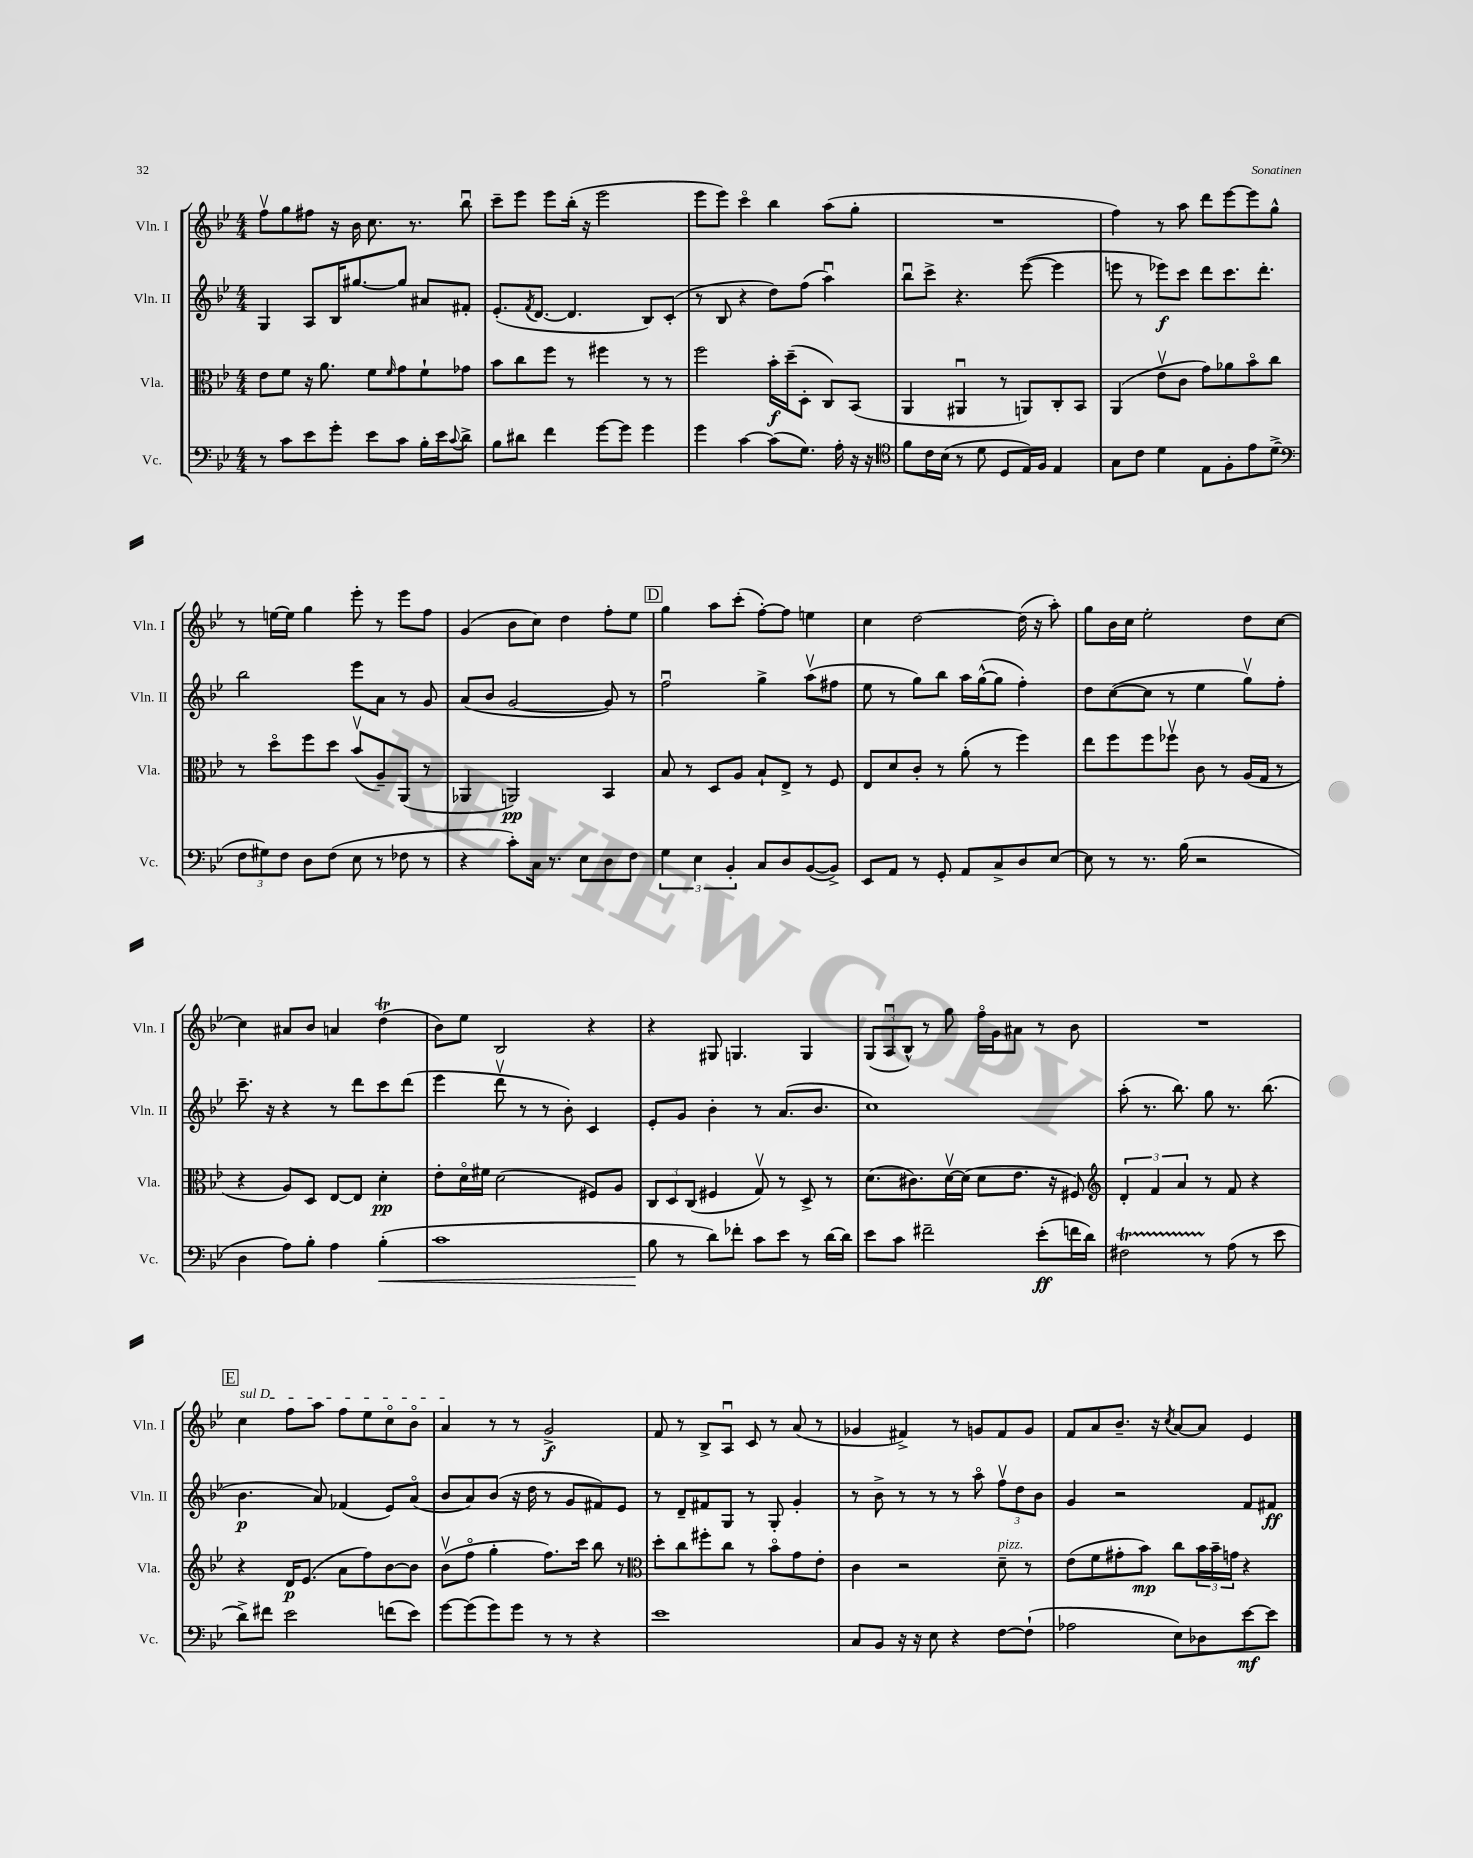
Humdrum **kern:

**kern	**kern	**kern	**kern
*staff4	*staff3	*staff2	*staff1
*clefF4	*clefC3	*clefG2	*clefG2
*k[b-e-]	*k[b-e-]	*k[b-e-]	*k[b-e-]
*M4/4	*M4/4	*M4/4	*M4/4
8r	8e-	4G	8ffv
8c	8f	.	8gg
8e-	16r	8A	8ff#
.	8.a	.	.
8g'	.	16B-	16r
.	.	[8.gg#	16b-
8e-	8f	.	8.cc
.	16qqf	.	.
8c	8g	8gg#]	.
.	.	.	8.r
16B-'	8f`	8a#	.
16e-	.	.	.
8qqc	.	.	.
8d^	8g-	8f#'	8bb-u
=	=	=	=
8B-	8b-	(8.e-'	8ccc~
8d#	8cc	.	8eee-
.	.	8qf	.
.	.	[8.d	.
4f	8ff	.	8eee-
.	8r	4.d]	(16bb-'
.	.	.	16r
[8g	4ff#	.	2eee-
8g]	.	.	.
4g	8r	8B-)	.
.	8r	(8c'	.
=	=	=	=
4g	2ff	8r	8eee-
.	.	8B-	8eee-)
[4c	.	4r	4ccco
(8c]	16b-'	8dd)	4bb-
.	(16dd~	.	.
8.G)	8D'	(8ff	.
.	8C)	4aau)	(8aa
16A'	.	.	.
16r	(8BB-	.	8gg'
16r	.	.	.
=	=	=	=
*clefC4	*	*	*
8f	4AA	8bb-u	1r
16c	.	8ccc^	.
(16B-	.	.	.
8r	4AA#u	4.r	.
8d	.	.	.
8D	8r	.	.
16E-)	8AA)	([8eee-	.
16F	.	.	.
4E-	8C'	4eee-]	.
.	8BB-	.	.
=	=	=	=
8G	(4AA	8eee	4ff)
8c	.	8r	.
4d	8e-v	8eee-)	8r
.	8c	8ccc	8aa
8E-	8g)	8ddd	8ddd
8F'	8a-	8.ccc	[8eee-
8e-	8b-o	.	8eee-]
.	.	8.ddd'	.
(8d^	8cc	.	8gg^^
=	=	=	=
*clefF4	*	*	*
12F	8r	2bb-	8r
12G#)	.	.	.
.	8ddo	.	[16ee
12F	.	.	.
.	.	.	16ee]
8D	8ff	.	4gg
(8F	8dd	.	.
8E-	(8b-v	8eee-	8eee-'
8r	8A~)	8a	8r
8F-	(8AA	8r	8eee-
8r	8r	8g	8ff
=	=	=	=
4r	4AA-	(8a	(4g
.	.	8b-	.
8c')	2AA)	[2g	8b-
16C	.	.	8cc)
8.r	.	.	.
.	.	.	4dd
8E-	.	.	.
8D	4BB-	8g])	8ff'
8F	.	8r	8ee-
=	=	=	=
6G	8B-	2ffu	4gg
.	8r	.	.
6E-	.	.	.
.	8D	.	8aa
6BB-'	.	.	.
.	8A	.	(8ccc'
8C	8B-`	4gg^	[8ff')
8D	8E-^	.	8ff]
([8BB-	8r	(8aav	4ee
8BB-^])	8F	8ff#	.
=	=	=	=
8EE-	8E-	8ee-	4cc
8AA	8d	8r	.
8r	8c'	8gg)	[2dd
8GG'	8r	8bb-	.
8AA	(8a'	16aa	.
.	.	([16gg^^	.
8C^	8r	8gg]	.
8D	4ff)	4ff')	(16dd]
.	.	.	16r
[8E-	.	.	8aa')
=	=	=	=
8E-]	8ee-	8dd	8gg
8r	8ff	([8cc	16b-
.	.	.	16cc
8.r	8ff	8cc]	2ee-'
.	8ff-v	8r	.
(16B-	.	.	.
2r	8c	4ee-	.
.	8r	.	.
.	(16A	8ggv)	8dd
.	16G	.	.
.	8r	8ff'	[8cc
=	=	=	=
4D	4r	8.ccc~	4cc]
.	.	16r	.
8A)	8A)	4r	8a#
8B-'	8D	.	8b-
4A	[8E-	8r	4a
.	8E-]	8ddd	.
(4B-'	4d'	8ccc	(4dd
.	.	(8ddd	.
=	=	=	=
1c	8e-'	4eee-	8b-)
.	16do	.	8ee-
.	16f#	.	.
.	(2d	8dddv	2B-
.	.	8r	.
.	.	8r	.
.	.	8b-')	.
.	8F#)	4c	4r
.	8A	.	.
=	=	=	=
8B-	12C	8e-'	4r
.	12D	.	.
8r	.	8g	.
.	(12C	.	.
8d)	4F#	4b-'	8G#
8f-'	.	.	4.G
8c	8Gv)	8r	.
8e-	8r	(8.a	.
8r	8D^	.	4G
.	.	8.b-	.
[16d	8r	.	.
16d]	.	.	.
=	=	=	=
8e-	(8.d	1cc)	(12G
.	.	.	12Au
8c	.	.	.
.	.	.	12B-^^)
.	8.c#)	.	.
2f#~	.	.	8r
.	[16dv	.	8gg
.	(16d]	.	.
.	8d	.	16ffo
.	.	.	16g
.	8.e-	.	8a#
(8e-'	.	.	8r
.	16r	.	.
16f	8F#)	.	8b-
16d)	.	.	.
=	=	=	=
*	*clefG2	*	*
2F#	6d'	(8aa'	1r
.	.	8.r	.
.	6f	.	.
.	.	8.bb-)	.
.	6a	.	.
8r	8r	8gg	.
(8A	8f	8.r	.
8r	4r	.	.
.	.	(8.bb-	.
8e-	.	.	.
=	=	=	=
8d^)	4r	4.b-	4cc
8f#	.	.	.
2e-	16d	.	8ff
.	(8.e-	.	.
.	.	8a)	8aa
.	8a	(4f-	8ff
.	8ff)	.	8ee-
(8f	[8b-	8e-)	8cco
8e-)	8b-]	(8ao	8b-o
=	=	=	=
[8g	(8b-v	8b-	4a
(8g]	8ffo	8a)	.
8g)	4gg'	(8b-	8r
8g	.	16r	8r
.	.	16dd	.
8r	8.ff)	8r	2g^
8r	.	8g	.
.	16ccc	.	.
4r	8bb-	8f#)	.
.	8r	8e-	.
=	=	=	=
*	*clefC3	*	*
1e-	8dd'	8r	8f
.	8cc	8d~	8r
.	8ff#'	8f#	8B-^
.	8cc	8G	8Au
.	8r	8r	8c
.	8b-o	8G'	8r
.	8g	4g'	(8a
.	8e-'	.	8r
=	=	=	=
8C	4c	8r	4g-
8BB-	.	8b-^	.
16r	2r	8r	4f#^)
16r	.	.	.
8E-	.	8r	.
4r	.	8r	8r
.	.	8aao	8g
[8F	8d~	12ffv	8f#
.	.	12dd	.
(8F`]	8r	.	8g
.	.	12b-	.
=	=	=	=
2A-	(8e-	4g	8f
.	8f	.	8a
.	8g#'	2r	8.b-~
.	8b-)	.	.
.	.	.	16r
.	.	.	8qcc
8E-)	8cc	.	[8a
8D-	24b-	.	8a]
.	24b-~	.	.
.	24g	.	.
[8e-	4r	8f	4e-
8e-]	.	8f#	.
==	==	==	==
*-	*-	*-	*-
